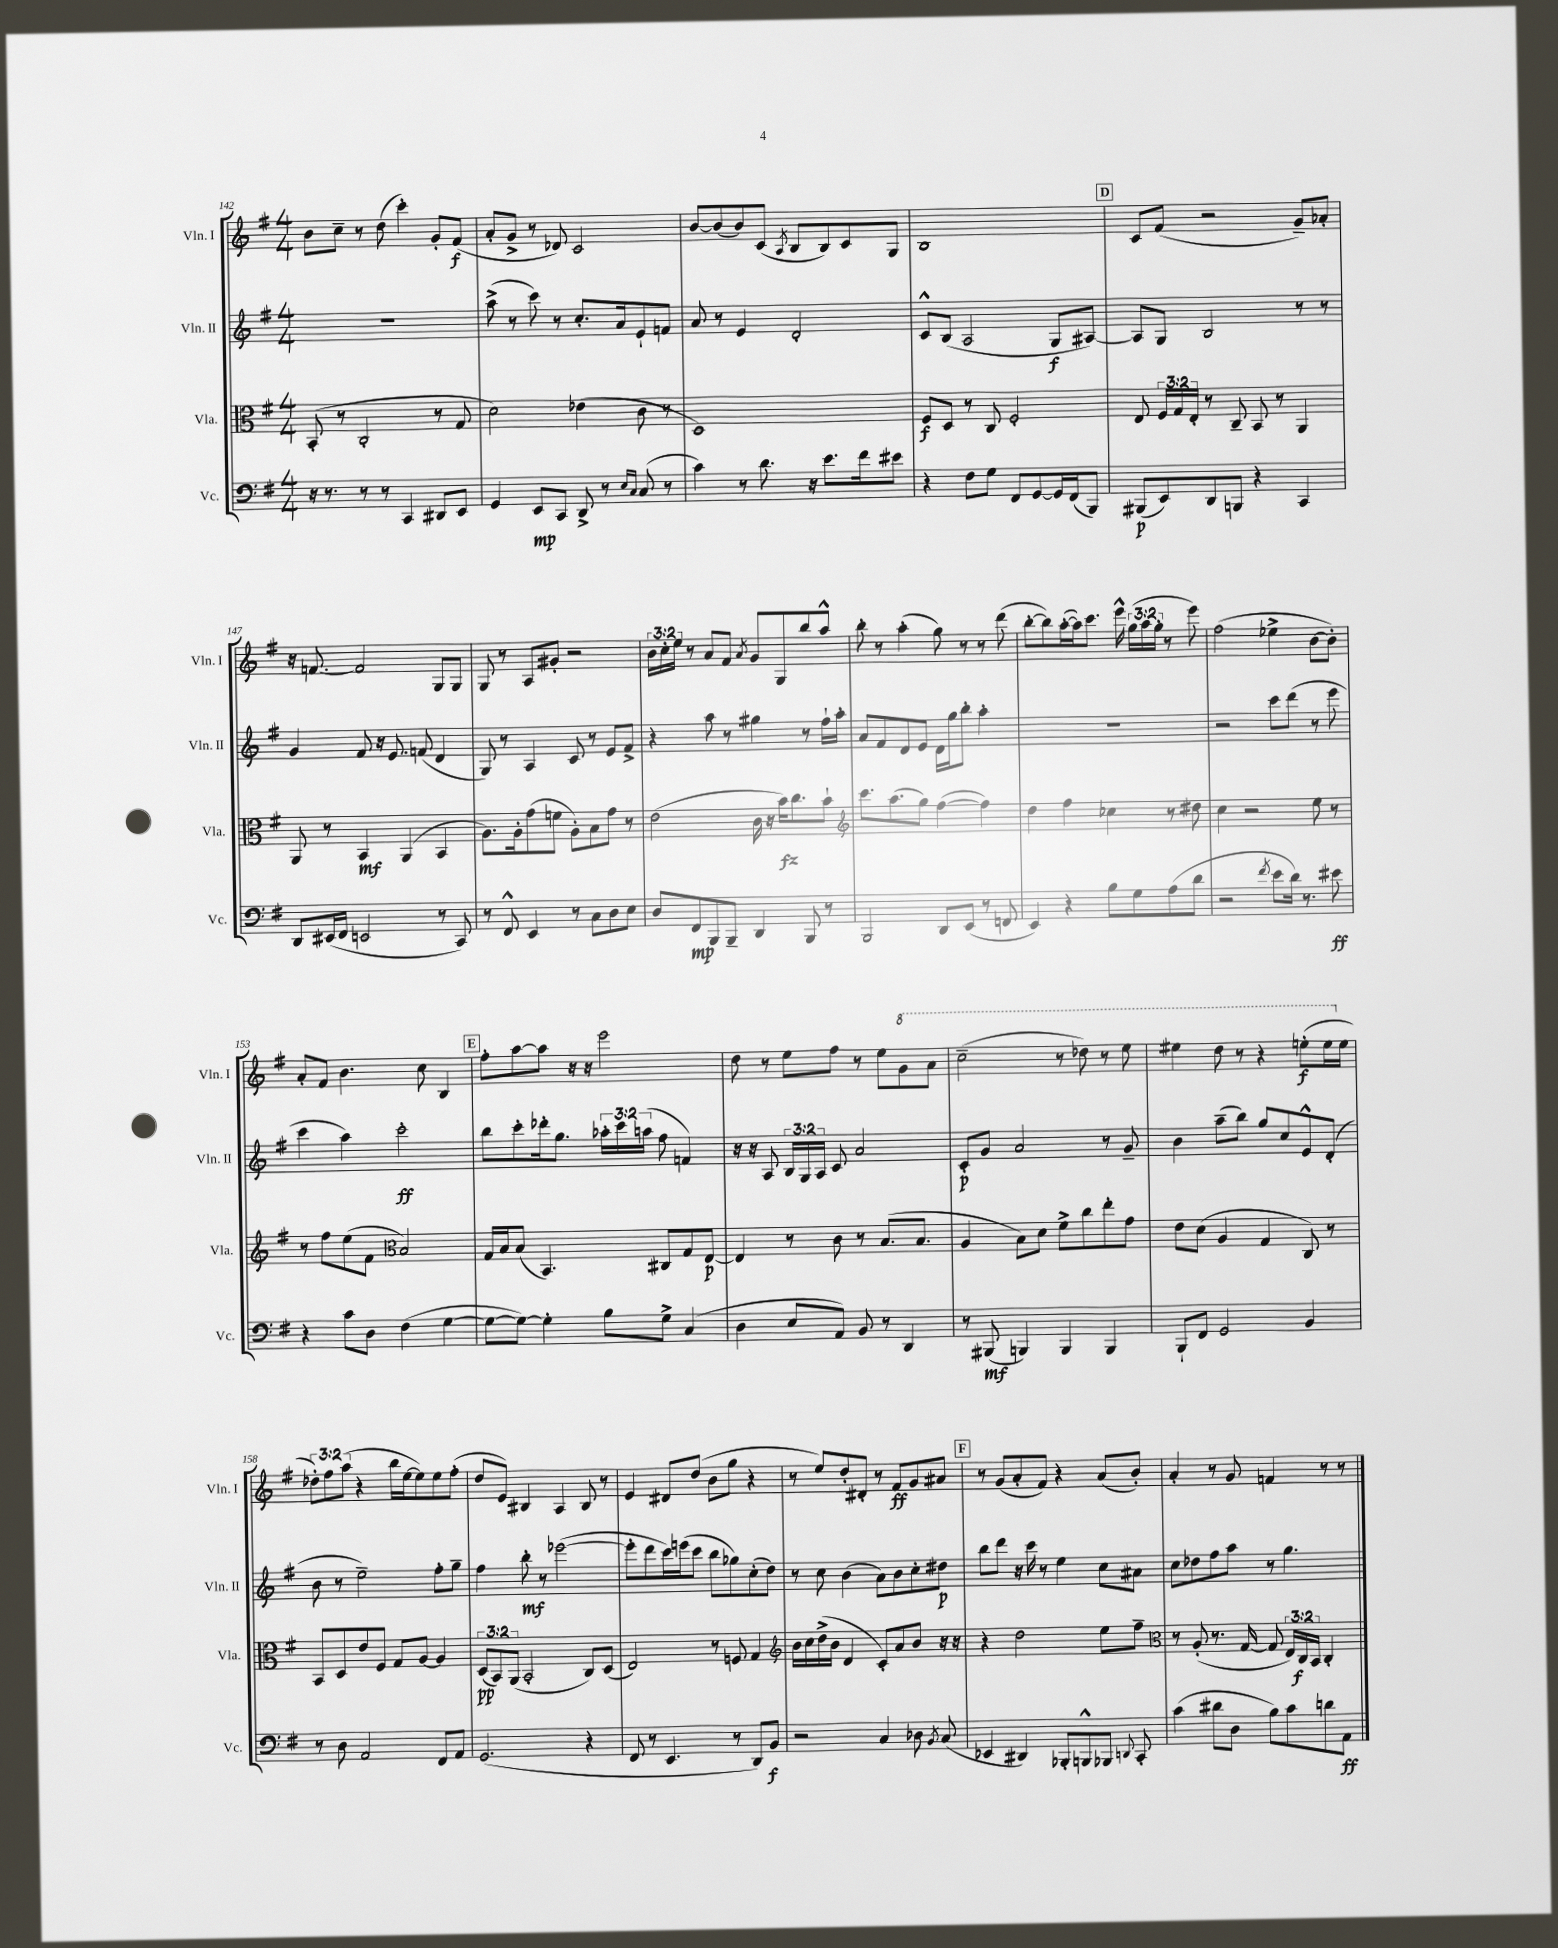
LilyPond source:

<<
\new StaffGroup <<
\new Staff = "s0" \with { instrumentName = "Vln. I" shortInstrumentName = "Vln. I" } {
    \clef treble \key g \major \numericTimeSignature \time 4/4 \override Staff.TupletNumber.text = #tuplet-number::calc-fraction-text
    \autoBeamOff b'8[ c''8]-- r8 d''8( c'''4-.) g'8[-. fis'8]\f( |
    a'8[-. g'8]-> r8 des'8) c'2 |
    b'8[~ b'8( b'8) c'8]( \acciaccatura { a8 } b8[ b8) c'8 g8] |
    b1 |
    \mark \markup { \box "D" } c'8[ fis'8]( r2 g'8[--) aes'8]-. |
    r16 f'8.~ f'2 g8[ g8] |
    g8 r8 a8[ gis'8]-. r2 |
    \tuplet 3/2 { b'16[ c''16-. e''16] } r8 a'8[ fis'8] \acciaccatura { a'8 } g'8[ g8 b''8 a''8]-^ |
    b''8-. r8 a''4-.( g''8) r8 r8 d'''8( |
    b''8[~-. b''8) a''16~-.( a''16) c'''8.] e'''16-^ \tuplet 3/2 { g''16[( a''16 g''16]-. } r8 e'''8) |
    fis''2( ees''4-> b'8[~ b'8]-.) |
    a'8[-. fis'8] b'4. c''8 b4 |
    \mark \markup { \box "E" } fis''8[-. a''8~ a''8] r16 r16 e'''2 |
    d''8 r8 e''8[ fis''8] r8 e''8[ \ottava #1 g''8 a''8] |
    c'''2--( r8 des'''8) r8 e'''8 |
    eis'''4 d'''8 r8 r4 e'''8[-.\f( e'''16 \ottava #0 e''16] |
    \tuplet 3/2 { des''8[-.) fis''8 a''8]( } r4 b''16[ e''16~ e''8) e''8 fis''8]-.( |
    d''8[ e'8]) bis4 a4 bis8 r8 |
    e'4 dis'8[ d''8]( b'8[ g''8] r4 |
    r8 e''8[) d''8-. dis'8]-. r8 fis'8[\ff g'8 ais'8] |
    \mark \markup { \box "F" } r8 g'8[( a'8-. fis'8]) r4 a'8[( b'8]-.) |
    a'4-. r8 g'8 f'4 r8 r8 \bar "|." |
}
\new Staff = "s1" \with { instrumentName = "Vln. II" shortInstrumentName = "Vln. II" } {
    \clef treble \key g \major \numericTimeSignature \time 4/4 \override Staff.TupletNumber.text = #tuplet-number::calc-fraction-text
    \autoBeamOff r1 |
    a''8->( r8 c'''8) r8 c''8.[-. a'16 e'8-! f'8] |
    a'8 r8 e'4 d'2-. |
    c'8[-^ b8]( a2 g8[\f ais8]~) |
    \mark \markup { \box "D" } ais8[ g8] b2 r8 r8 |
    g'4 fis'8 r16 e'8. f'8( d'4 |
    g8) r8 a4 c'8 r8 e'8[ fis'8]-> |
    r4 a''8 r8 gis''4 r8 fis''16[-! a''16]-. |
    a'8[ fis'8 d'8 e'8] d'16[ g''16 b''8]-. a''4-. |
    r1 |
    r2 c'''8[ d'''8]( r8 e'''8 |
    c'''4 a''4) c'''2-.\ff |
    \mark \markup { \box "E" } b''8[ c'''8-. des'''16-. g''8.] \tuplet 3/2 { aes''16[-. c'''16 a''16]( } fis''8 f'4) |
    r16 r16 a8 \tuplet 3/2 { b16[ g16 a16] } c'8 a'2 |
    c'8[-.\p g'8] a'2 r8 g'8-- |
    b'4 a''8[--( b''8]) g''8[ c''8 e'8-^ d'8]-.( |
    b'8 r8 e''2--) fis''8[-. g''8]-- |
    fis''4 b''8-.\mf r8 ees'''2~( |
    ees'''8[-. d'''8 c'''16) e'''16( c'''8] b''8[ ges''8) c''8-.( d''8]) |
    r8 c''8 b'4( a'8[) b'8 c''8-. dis''8]\p |
    \mark \markup { \box "F" } b''8[ d'''8] r16 c'''16 r8 e''4 c''8[ ais'8] |
    c''8[ des''8 fis''8 a''8] r8 g''4. \bar "|." |
}
\new Staff = "s2" \with { instrumentName = "Vla." shortInstrumentName = "Vla." } {
    \clef alto \key g \major \numericTimeSignature \time 4/4 \override Staff.TupletNumber.text = #tuplet-number::calc-fraction-text
    \autoBeamOff b,8-.( r8 c2-. r8 g8 |
    d'2) ees'4( c'8 r8 |
    d1) |
    fis8[\f d8] r8 c8 fis2-. |
    \mark \markup { \box "D" } e8 \tuplet 3/2 { fis16[ g16 e16]-. } r8 c8-- b,8 r8 a,4 |
    a,8 r8 b,4\mf a,4( b,4 |
    a8.[) a16-. g'8( f'8] a8[-.) b8 g'8] r8 |
    e'2( c'16 r16 b'16[\fz) c''8. b'8]-! |
    \clef treble c'''8.[ a''8.( g''8]) fis''4~( fis''4) |
    d''4 fis''4 ces''4 r8 dis''8 |
    c''4 r2 e''8 r8 |
    r8 fis''8[ e''8( fis'8] \clef alto b2) |
    \mark \markup { \box "E" } g16[ b16 b8]( b,4.) cis8[ g8 e8]~\p |
    e4 r8 c'8 r8 b8.[( b8.] |
    a4 b8[) d'8] fis'8[-> c''8 e''8-. g'8] |
    e'8[ d'8]( a4 g4 c8) r8 |
    b,8[ d8 e'8 fis8] g8[ a8]~ a4 |
    \tuplet 3/2 { d8[\pp( b,8) a,8]( } b,2-. c8[) d8]( |
    e2) r8 f8 g4 |
    \clef treble b'16[ c''16 d''16->( b'16] d'4 c'8[-.) a'8 b'8] r16 r16 |
    \mark \markup { \box "F" } r4 d''2 e''8[ fis''8]-- |
    \clef alto r8 a8-.( r8. g16~ g8 \tuplet 3/2 { e16[) c16\f b,16] } c4-. \bar "|." |
}
\new Staff = "s3" \with { instrumentName = "Vc." shortInstrumentName = "Vc." } {
    \clef bass \key g \major \numericTimeSignature \time 4/4
    \autoBeamOff r16 r8. r8 r8 c,4 dis,8[ e,8] |
    g,4 e,8[\mp c,8] d,8-> r8 \grace { e16[ c16] } c8( r8 |
    c'4) r8 d'8. r16 e'8.[ fis'16 eis'8] |
    r4 fis8[ g8] fis,8[ g,8~ g,16 fis,16( b,,8]) |
    \mark \markup { \box "D" } bis,,8[\p( e,8) d,8 b,,8] r4 c,4 |
    d,8[ eis,16( fis,16] e,2 r8 c,8) |
    r8 fis,8-^ e,4 r8 c8[ d8 e8] |
    d8[ fis,8\mp b,,8 b,,8]-- d,4 b,,8 r8 |
    b,,2 d,8[ e,8]( r8 f,8 |
    e,4) r4 b8[ g8 a8( d'8] |
    r2 \acciaccatura { fis'8 } e'8[ d'16]) r8. eis'8\ff |
    r4 c'8[ d8] fis4( g4~ |
    \mark \markup { \box "E" } g8[~ g8]~) g4-. b8[ g8]-> c4( |
    d4 e8[ a,8]) b,8 r8 d,4 |
    r8 bis,,8\mf( b,,4) b,,4 b,,4 |
    b,,8[-! fis,8] g,2 b,4 |
    r8 d8 a,2 fis,8[ a,8] |
    g,2.( r4 |
    fis,8 r8 e,4. r8 d,8[) b,8]\f |
    r2 c4 des8 \acciaccatura { b,8 } c8( |
    \mark \markup { \box "F" } ees,4 dis,4) bes,,8[-. b,,8-^ bes,,8] \appoggiatura { d,8 } c,8-. |
    c'4( dis'8[ d8] b8[) c'8 d'8 a,8]\ff \bar "|." |
}
>>
>>
\layout { \context { \Score currentBarNumber = #142 } }
